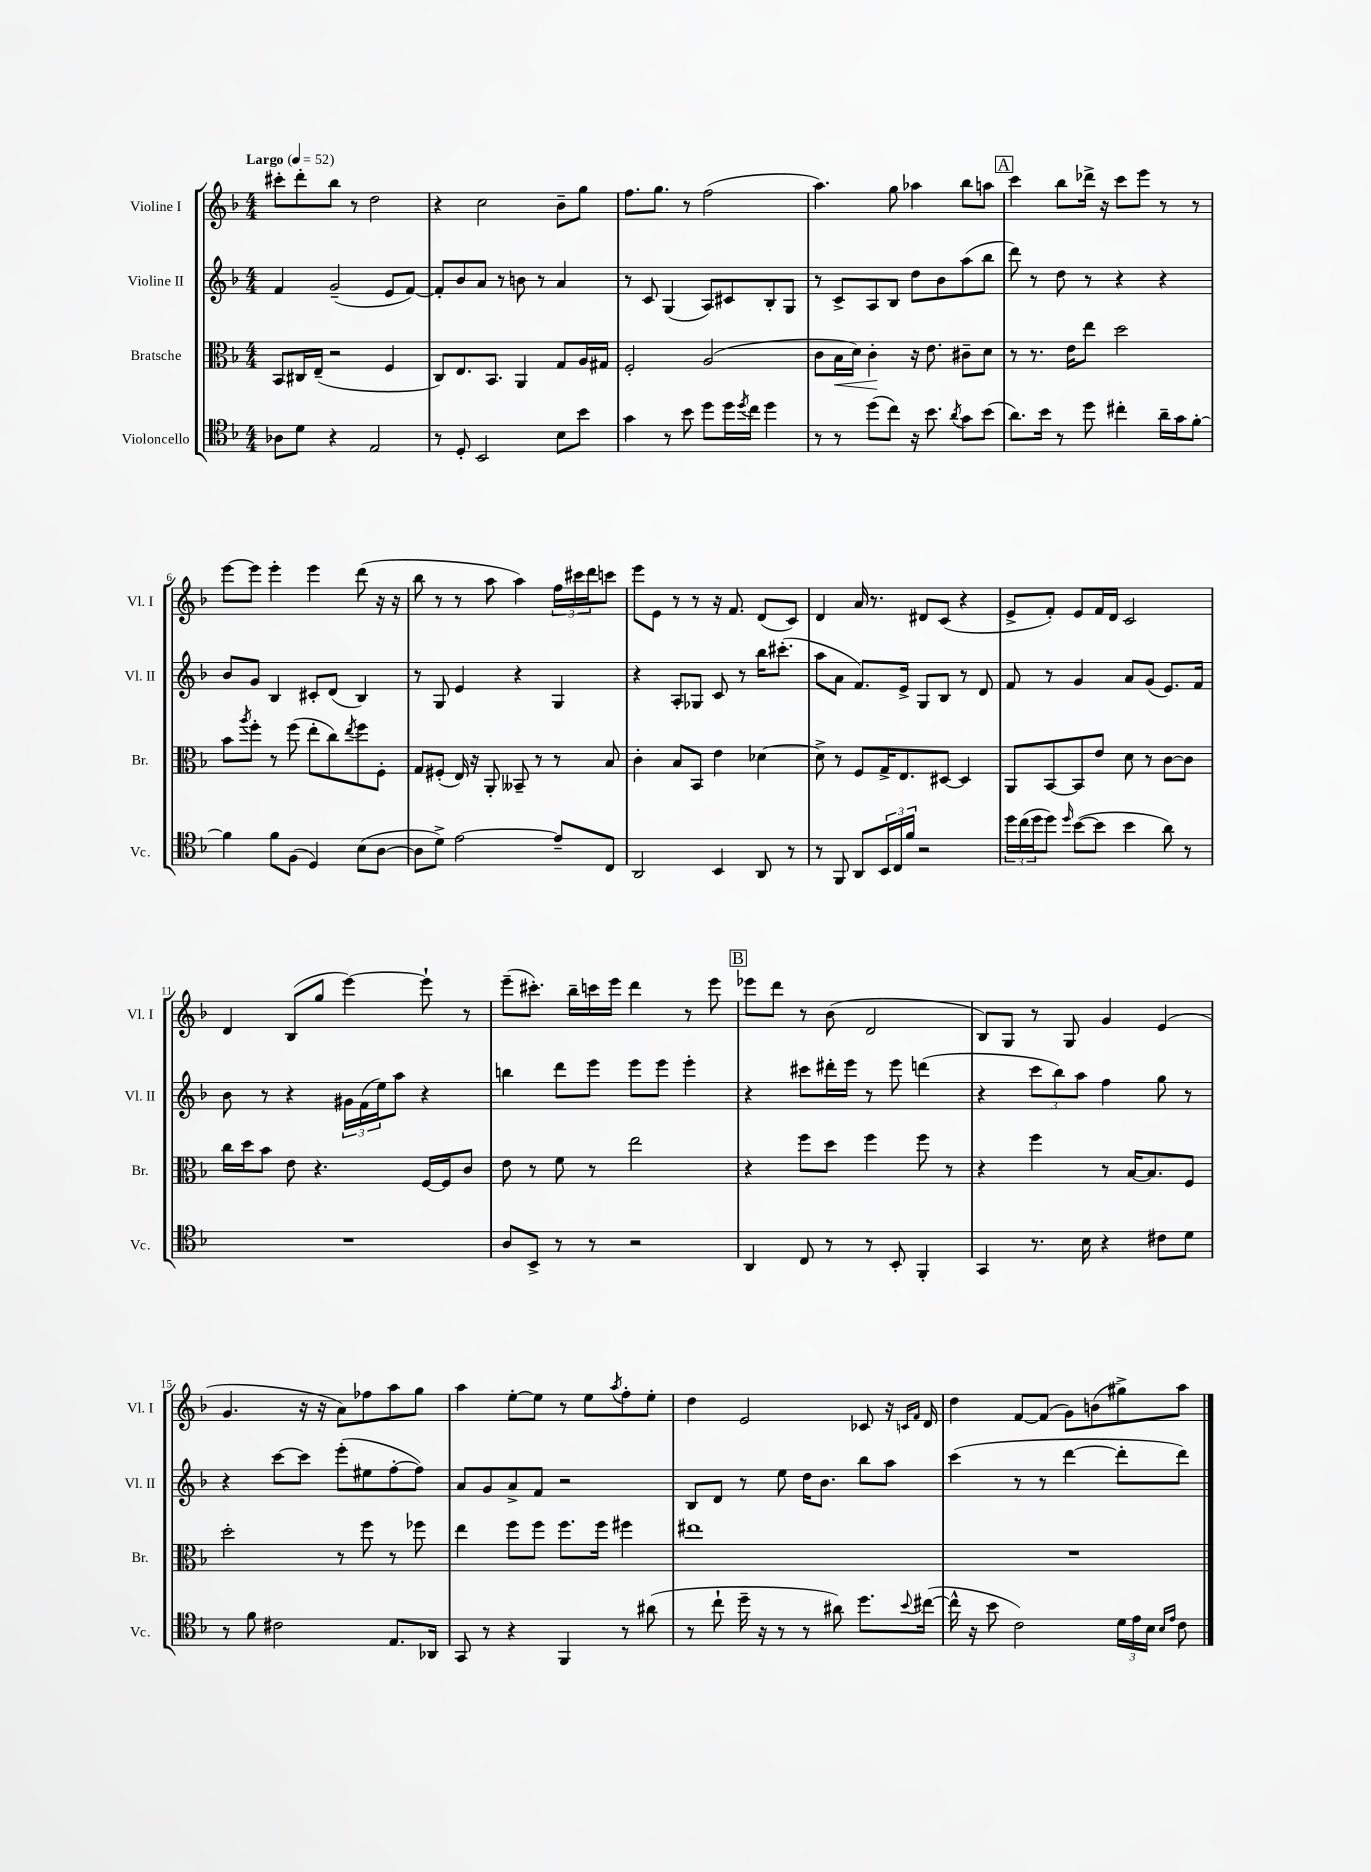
<<
\new StaffGroup <<
\new Staff = "s0" \with { instrumentName = "Violine I" shortInstrumentName = "Vl. I" } {
    \clef treble \key f \major \numericTimeSignature \time 4/4 \tempo "Largo" 4 = 52
    cis'''8-. d'''8-. bes''8 r8 d''2 |
    r4 c''2 bes'8-- g''8 |
    f''8. g''8. r8 f''2( |
    a''4.) g''8 aes''4 bes''8 a''8 |
    \mark \markup { \box "A" } c'''4 bes''8 des'''16-> r16 c'''8 e'''8 r8 r8 |
    e'''8~ e'''8 e'''4-. e'''4 d'''8( r16 r16 |
    bes''8 r8 r8 a''8 a''4) \tuplet 3/2 { f''16 cis'''16 d'''16 } c'''8 |
    e'''8 e'8 r8 r8 r16 f'8. d'8( c'8) |
    d'4 a'16 r8. dis'8 c'8( r4 |
    e'8-> f'8-.) e'8 f'16 d'16 c'2 |
    d'4 bes8( g''8 e'''4~) e'''8-! r8 |
    e'''8--( cis'''8.-.) bes''16-- c'''16 e'''16 d'''4 r8 e'''8 |
    \mark \markup { \box "B" } ees'''8 d'''8 r8 bes'8( d'2 |
    bes8) g8 r8 g8 g'4 e'4( |
    g'4. r16 r16 a'8) fes''8 a''8 g''8 |
    a''4 e''8~-. e''8 r8 e''8 \acciaccatura { a''8 } f''8-. e''8-. |
    d''4 e'2 ces'8 r16 \grace { c'16 f'16 } d'16 |
    d''4 f'8~ f'8( g'8) b'8( gis''8->) a''8 \bar "|." |
}
\new Staff = "s1" \with { instrumentName = "Violine II" shortInstrumentName = "Vl. II" } {
    \clef treble \key f \major \numericTimeSignature \time 4/4
    f'4 g'2--( e'8 f'8~) |
    f'8-. bes'8 a'8 r8 b'8 r8 a'4 |
    r8 c'8 g4( a8) cis'8 bes8-. g8 |
    r8 c'8-> a8 bes8 d''8 bes'8 a''8( bes''8 |
    \mark \markup { \box "A" } d'''8) r8 d''8 r8 r4 r4 |
    bes'8 g'8 bes4 cis'8-. d'8( bes4) |
    r8 g8 e'4 r4 g4 |
    r4 a8-. ges8 c'8 r8 bes''16 cis'''8.-.( |
    a''8 a'8 f'8.) e'16-> g8 bes8 r8 d'8 |
    f'8 r8 g'4 a'8 g'8( e'8.) f'16 |
    bes'8 r8 r4 \tuplet 3/2 { gis'16 f'16( e''16) } a''8 r4 |
    b''4 d'''8 e'''8 e'''8 e'''8 e'''4-. |
    \mark \markup { \box "B" } r4 cis'''8 dis'''16-. e'''16 r8 e'''8 d'''4( |
    r4 \tuplet 3/2 { c'''8 bes''8) a''8 } f''4 g''8 r8 |
    r4 c'''8~ c'''8 e'''8-.( eis''8 f''8~-. f''8) |
    a'8 g'8 a'8-> f'8 r2 |
    bes8 d'8 r8 e''8 d''16 bes'8. bes''8 a''8 |
    c'''4( r8 r8 d'''4~ d'''8-. d'''8) \bar "|." |
}
\new Staff = "s2" \with { instrumentName = "Bratsche" shortInstrumentName = "Br." } {
    \clef alto \key f \major \numericTimeSignature \time 4/4
    bes,8 cis16 e16--( r2 f4 |
    c8) e8. bes,8. a,4 g8 a16 gis16 |
    f2-. a2( |
    c'8 bes16\< d'16) c'4-.\! r16 e'8. cis'8-- d'8 |
    \mark \markup { \box "A" } r8 r8. e'16 e''8 d''2 |
    bes'8 \acciaccatura { a''8 } f''8-. r8 f''8( e''8-. c''8) \acciaccatura { e''8 } f''8 f8-. |
    g8 fis8-.( e16) r16 a,8-. beses,8-- r8 r8 bes8 |
    c'4-. bes8 bes,8 e'4 des'4~ |
    des'8-> r8 f8 g16-> e8. dis8~ dis4 |
    a,8 bes,8~ bes,8 e'8 d'8 r8 c'8~ c'8 |
    c''16 d''16 bes'8 e'8 r4. f16~ f16 c'8 |
    e'8 r8 f'8 r8 e''2 |
    \mark \markup { \box "B" } r4 f''8 d''8 f''4 f''8 r8 |
    r4 f''4 r8 bes16~ bes8. f8 |
    d''2-. r8 f''8 r8 fes''8 |
    e''4 f''8 f''8 f''8. f''16 fis''4 |
    eis''1 |
    R1 \bar "|." |
}
\new Staff = "s3" \with { instrumentName = "Violoncello" shortInstrumentName = "Vc." } {
    \clef tenor \key f \major \numericTimeSignature \time 4/4
    aes8 d'8 r4 e2 |
    r8 d8-. bes,2 bes8 bes'8 |
    g'4 r8 bes'8 d''8 d''16 \acciaccatura { d''8 } c''16 d''4 |
    r8 r8 d''8( c''8) r16 bes'8. \acciaccatura { a'8 } g'8 bes'8( |
    \mark \markup { \box "A" } a'8.) bes'16 r8 d''8 cis''4-. a'16-- g'16 f'8~-. |
    f'4 f'8 f8( d4) bes8( a8~ |
    a8 d'8->) e'2~ e'8-- c8 |
    a,2 bes,4 a,8 r8 |
    r8 f,8 a,8 \tuplet 3/2 { bes,16 c16 f'16 } r2 |
    \tuplet 3/2 { d''16 c''16( d''16 } d''8) \grace { d''16 } bes'8~( bes'8 bes'4 a'8) r8 |
    R1 |
    a8 bes,8-> r8 r8 r2 |
    \mark \markup { \box "B" } a,4 c8 r8 r8 bes,8-. f,4-. |
    g,4 r8. bes16 r4 cis'8 d'8 |
    r8 f'8 cis'2 e8. aes,16 |
    g,8 r8 r4 f,4 r8 ais'8( |
    r8 c''8-! d''16-- r16 r8 r8 ais'8) d''8. \appoggiatura { bes'8 } cis''16~( |
    cis''16-^ r16 bes'8 c'2) \tuplet 3/2 { d'16 e'16 bes16 } \grace { bes16 e'16 } c'8 \bar "|." |
}
>>
>>
